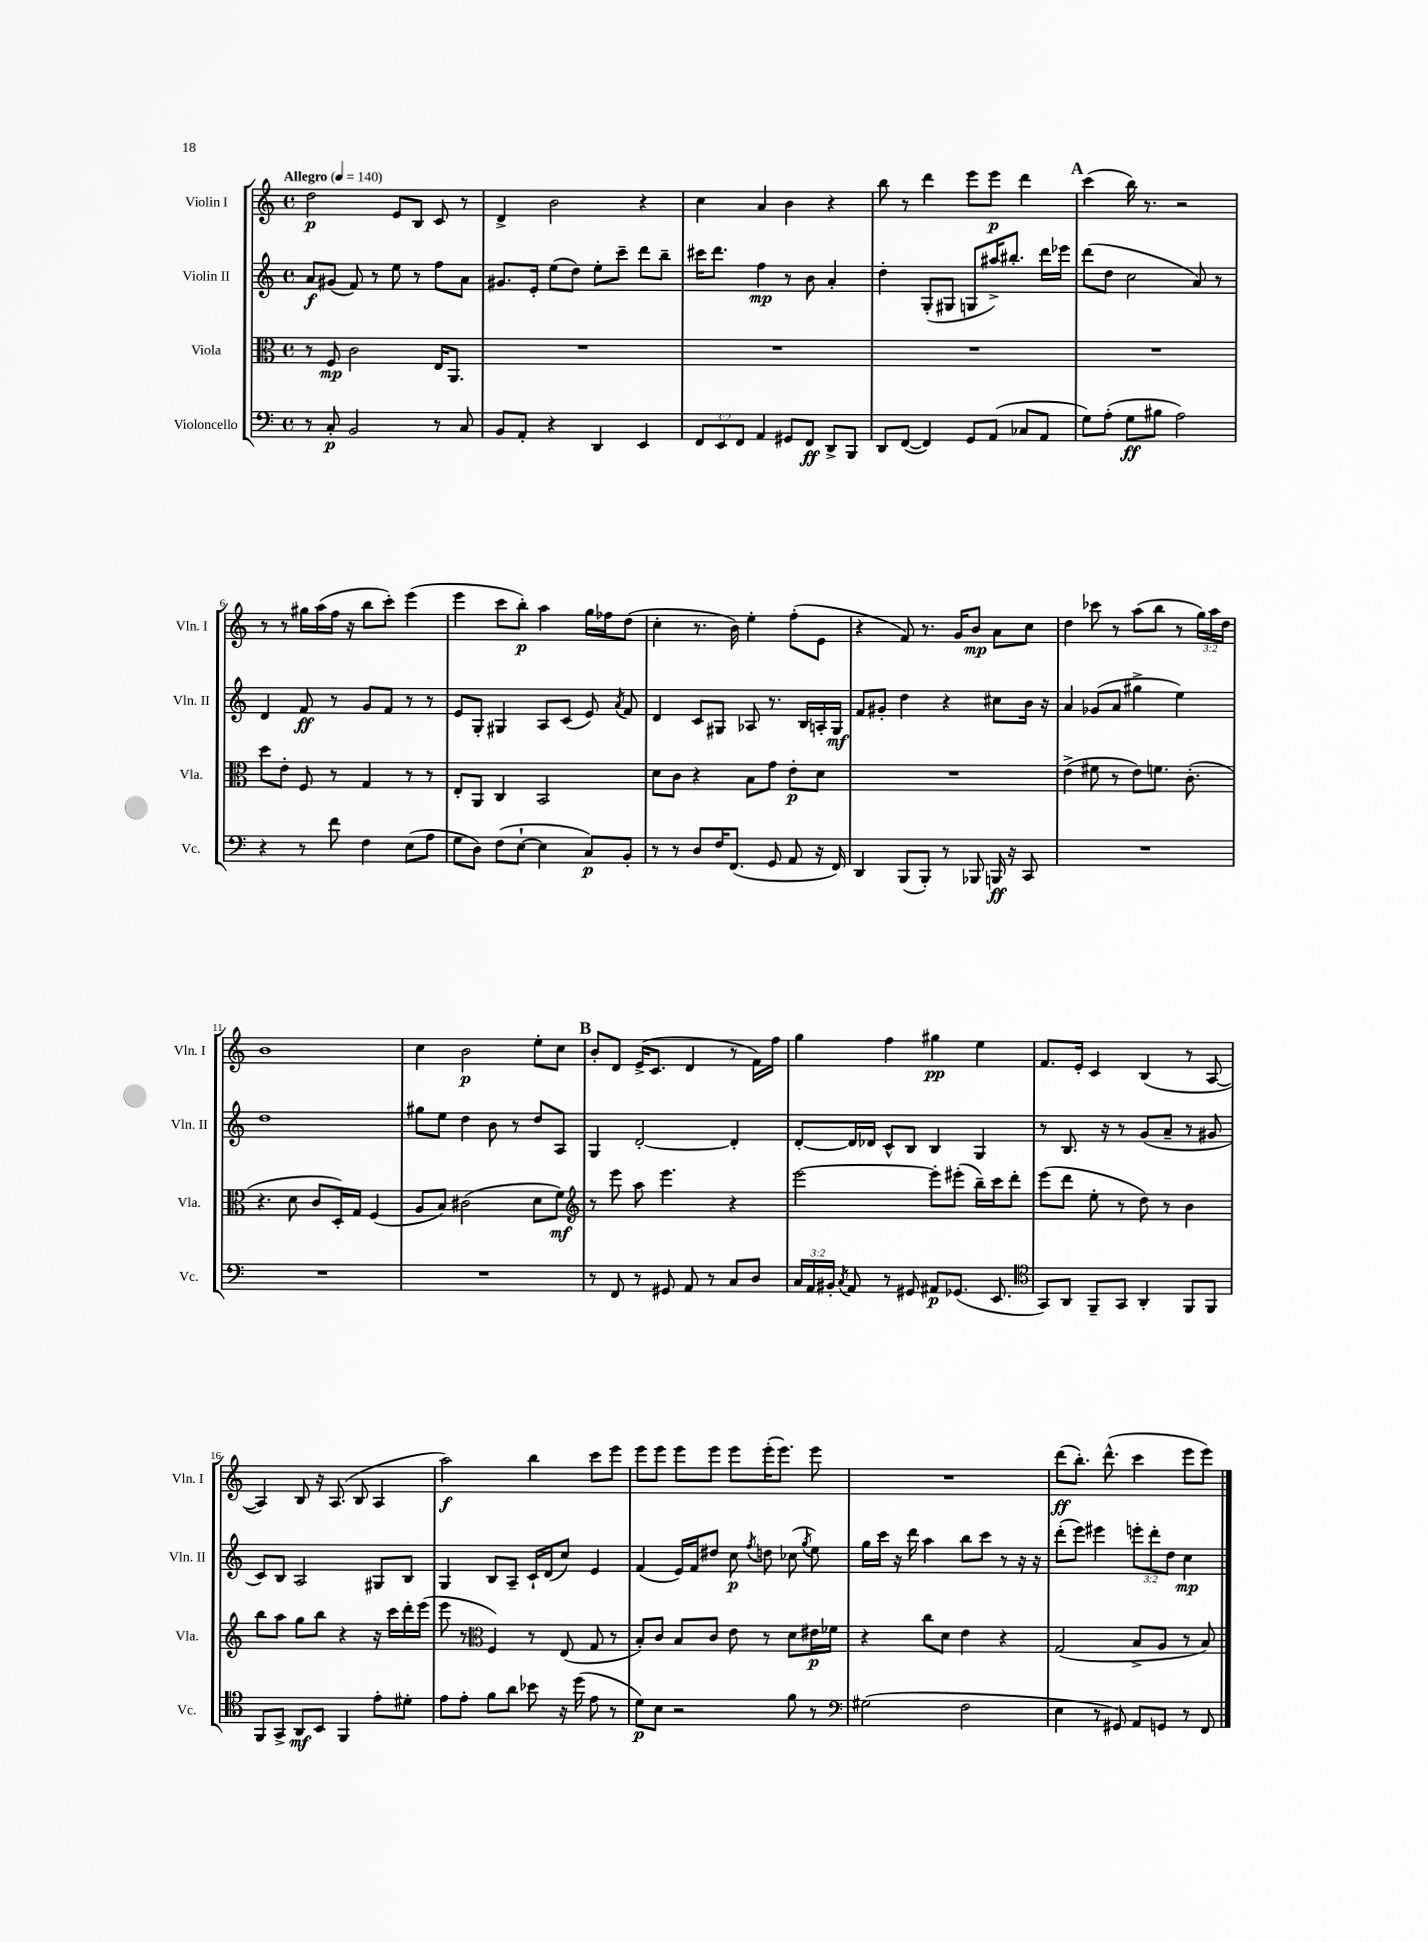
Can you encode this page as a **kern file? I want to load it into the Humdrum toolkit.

**kern	**kern	**kern	**kern
*staff4	*staff3	*staff2	*staff1
*clefF4	*clefC3	*clefG2	*clefG2
*k[]	*k[]	*k[]	*k[]
*M4/4	*M4/4	*M4/4	*M4/4
*met(c)	*met(c)	*met(c)	*met(c)
*MM140	*MM140	*MM140	*MM140
8r	8r	8a/L	2dd\
8C'/	8F/	(8g#/J	.
2BB/	2c\	8f/)	.
.	.	8r	.
.	.	8ee\	8e/L
.	.	8r	8B/J
8r	16E/LK	8ff\L	8c/
.	8.AA/J	.	.
8C/	.	8a\J	8r
=	=	=	=
8BB/L	1r	8.g#/L	4d^/
8AA'/J	.	.	.
.	.	16e'/Jk	.
4r	.	(8ee\L	2b\
.	.	8dd\J)	.
4DD/	.	8ee'\L	.
.	.	8ccc~\J	.
4EE/	.	8ddd\L	4r
.	.	8bb~\J	.
=	=	=	=
12FF/L	1r	16ccc#\LK	4cc\
.	.	8.ddd\J	.
12EE/	.	.	.
12FF/J	.	.	.
4AA/	.	4ff\	4a/
8GG#/L	.	8r	4b\
8FF/J	.	8b\	.
8DD^/L	.	4a'/	4r
8BBB/J	.	.	.
=	=	=	=
8DD/L	1r	4dd'\	8bb\
([8FF/J	.	.	8r
4FF/])	.	(8G'/L	4ddd\
.	.	8G#/J	.
8GG/L	.	8G/L	8eee\L
(8AA/J	.	16aa#^/K)	8eee\J
.	.	8.bb#'/J	.
8C-/L	.	.	4ddd\
8AA/J	.	16ddd\LL	.
.	.	16eee-\JJ	.
=	=	=	=
8G\L)	1r	(8ddd\L	(4ccc\
(8A'\J	.	8dd\J	.
8G\L	.	2cc\	16bb\)
.	.	.	8.r
8B#\J	.	.	.
2A\)	.	.	2r
.	.	8a/)	.
.	.	8r	.
=	=	=	=
4r	8dd\L	4d/	8r
.	8e'\J	.	8r
8r	8F/	8f/	16gg#\LL
.	.	.	(16aa\
8f\	8r	8r	16ff\JJ
.	.	.	16r
4F\	4G/	8g/L	8bb\L
.	.	8f/J	8ccc'\J)
(8E\L	8r	8r	(4eee\
8A\J	8r	8r	.
=	=	=	=
8G\L	8E'/L	8e/L	4eee\
8D\J)	8AA/J	8G'/J	.
(8F\L	4C/	4G#/	8ccc\L
[8E`\J	.	.	8bb'\J)
4E\]	2BB/	8A/L	4aa\
.	.	(8c/J	.
8C/L)	.	8e/)	16gg\LL
.	.	.	16ff-\J
.	.	8qa/	.
8BB'/J	.	8f/	(8dd\J
=	=	=	=
8r	8d\L	4d/	4cc'\
8r	8c\J	.	.
8D/L	4r	8c/L	8.r
16F/K	.	8G#/J	.
(8.FF/J	.	.	16b\)
.	8B\L	8A-/	4ee'\
8GG/	8g\J	8.r	.
8AA/	8e'\L	.	(8ff'\L
.	.	16B/LL	.
16r	8d\J	16A'/	8e\J
16FF/)	.	16G#/JJ	.
=	=	=	=
4DD/	1r	8f/L	4r
.	.	8g#'/J	.
(8BBB/L	.	4dd\	8f/)
8BBB'/J)	.	.	8.r
8r	.	4r	.
.	.	.	16g/LK
8BBB-/	.	.	8b/J
16BBB/	.	8cc#\L	8a\L
16r	.	.	.
8CC/	.	16b\Jk	8cc\J
.	.	16r	.
=	=	=	=
1r	(4e^\	4a/	4dd\
.	8f#\	(8g-/L	8ccc-\
.	8r	8a/J	8r
.	8e\L)	4gg#^\	(8aa\L
.	8.f\J	.	8bb\J
.	.	4ee\)	8r
.	(8.c'\	.	.
.	.	.	24gg\LL)
.	.	.	24aa\
.	.	.	24dd\JJ
=	=	=	=
1r	4.r	1dd	1b
.	8d\	.	.
.	8c/L	.	.
.	16D'/L)	.	.
.	16G/JJ	.	.
.	(4F/	.	.
=	=	=	=
1r	8A/L	8gg#\L	4cc\
.	8B/J)	8ee\J	.
.	(2c#\	4dd\	2b\
.	.	8b\	.
.	.	8r	.
.	8d\L	8dd/L	8ee'\L
.	8f\J)	8A/J	8cc\J
=	=	=	=
*	*clefG2	*	*
8r	8r	4G/	8b'/L
8FF/	8eee\	.	8d/J
8r	8aa\	[2d'/	(16e^/LK
.	.	.	8.c/J
8GG#/	4.eee\	.	.
8AA/	.	.	4d/
8r	.	.	.
8C/L	4r	4d'/]	8r
8D/J	.	.	16f\LL)
.	.	.	16ff\JJ
=	=	=	=
24C/LL	[2eee\	[8d'/L	4gg\
24AA/	.	.	.
24BB#'/JJ	.	.	.
8qC/	.	.	.
8AA/	.	16d/]L	.
.	.	16d-/JJ	.
8r	.	8c^^/L	4ff\
8GG#/	.	8B/J	.
8AA#/L	8eee'\]L	4B/	4gg#\
(8.GG-/J	(8eee#'\J	.	.
.	16bb~\LL)	4G/	4ee\
8.EE/	16ccc\J	.	.
.	8ddd'\J	.	.
=	=	=	=
*clefC4	*	*	*
8GG/L)	(8eee\L	8r	8.f/L
8AA/J	8ddd\J	8.B/	.
.	.	.	16e'/Jk
8FF~/L	8ee'\	.	4c/
.	.	16r	.
8GG/J	8r	8r	.
4AA'/	8dd\)	(8g/L	(4B/
.	8r	8a~/J	.
8FF/L	4b\	8r	8r
8FF/J	.	8g#/	[8A/
=	=	=	=
8FF/L	8bb\L	8c/L)	4A/])
8GG^/J	8aa\J	8B/J	.
8AA/L	8gg\L	2A/	8B/
8BB/J	8bb\J	.	16r
.	.	.	(8.A/
4FF/	4r	.	.
.	.	.	8B/
8e'\L	16r	8G#/L	4A/
.	16ccc\LL	.	.
8d#'\J	16ddd'\	8B/J	.
.	(16eee\JJ	.	.
=	=	=	=
8e\L	8eee\	4G/	2aa\)
8e'\J	8r	.	.
*	*clefC3	*	*
8f\L	4F/)	8B/L	.
8a\J	.	8A~/J	.
8b-\	8r	16c`/LL	4bb\
.	.	(16d/J	.
16r	(8E/	8cc/J)	.
(16dd\	.	.	.
8e\	8G/	4e/	8ccc\L
8r	8r	.	8eee\J
=	=	=	=
8d\L)	8B'/L)	(4f/	8eee\L
8B\J	8c/J	.	8eee\J
2r	8B/L	16e/LL)	8eee\L
.	.	16f/J	.
.	8c/J	8dd#/J	8eee\J
.	8e\	8cc\	8eee\L
.	.	8qff/	.
.	8r	8dd\	(16eee'\K
.	.	.	8.eee\J)
8f\	8d\L	(8cc-\	.
.	.	8qgg/	.
8r	16e#\L	8ee\)	8eee\
.	16f-\JJ	.	.
=	=	=	=
*clefF4	*	*	*
(2G#\	4r	16gg\LL	1r
.	.	16ccc\JJ	.
.	.	16r	.
.	.	16ddd\	.
.	8cc\L	4aa\	.
.	8d\J	.	.
2F\	4e\	8bb\L	.
.	.	8ccc\J	.
.	4r	8r	.
.	.	16r	.
.	.	16r	.
=	=	=	=
4E\	(2G/	(8ddd'\L	(8ddd\L
.	.	8eee\J)	8.bb'\J)
8r	.	4eee#\	.
.	.	.	(8.ddd^^\
8GG#/)	.	.	.
8AA/L	8B^/L	12eee'\L	4ccc\
.	.	12ddd'\	.
8GG/J	8A/J	.	.
.	.	12dd\J	.
8r	8r	4cc\	8eee\L
8FF/	8B/)	.	8eee\J)
==	==	==	==
*-	*-	*-	*-
